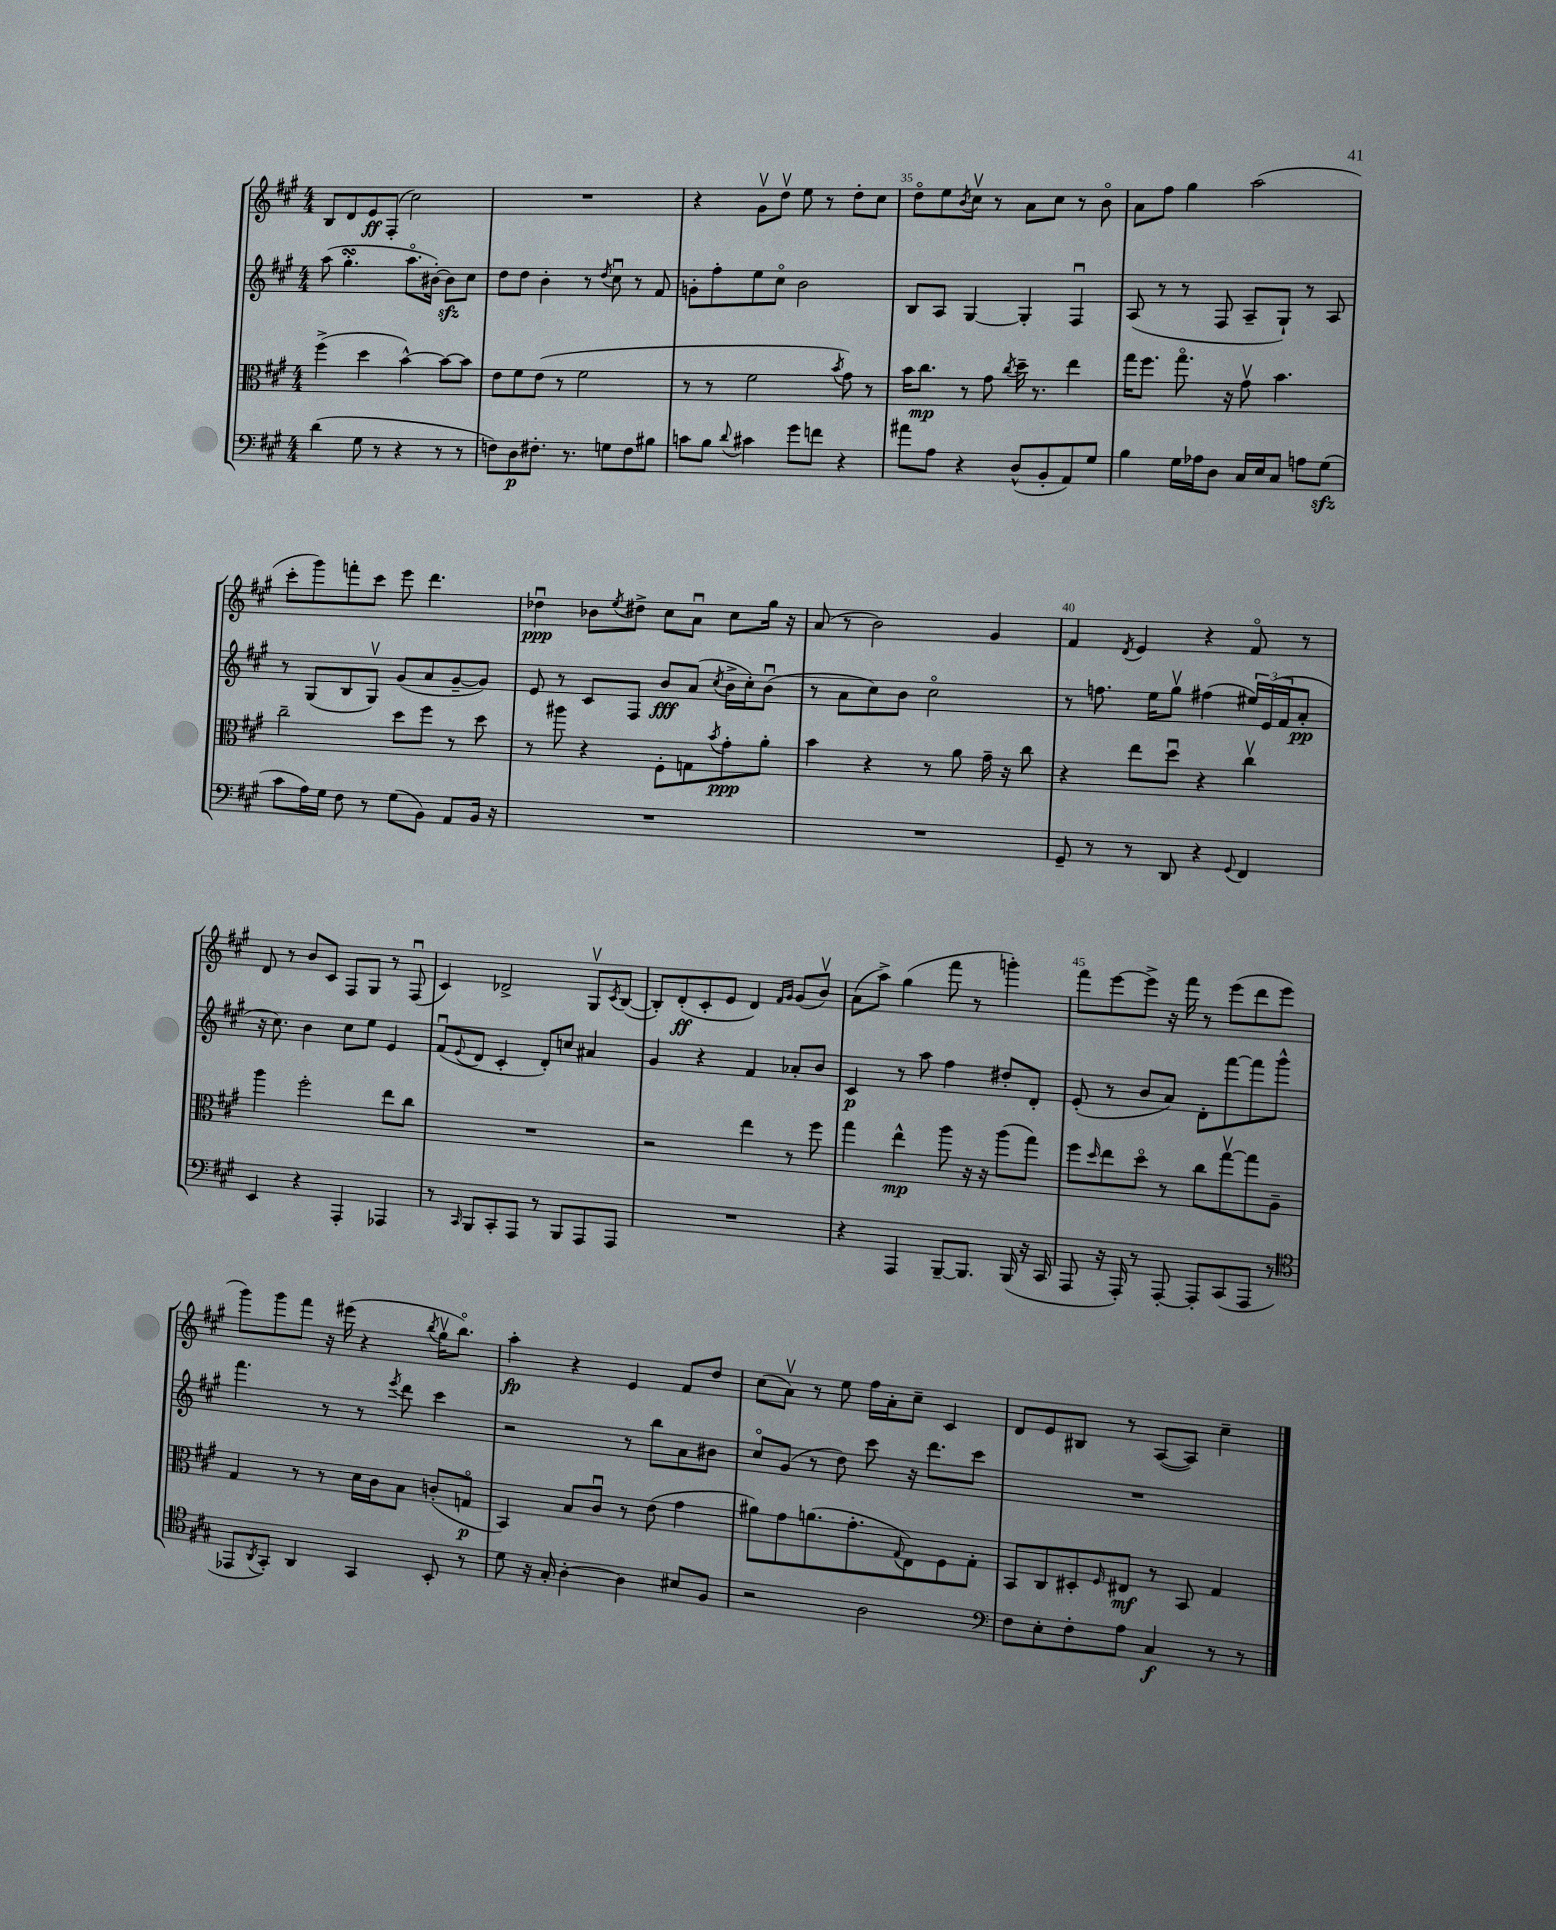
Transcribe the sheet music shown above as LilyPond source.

<<
\new StaffGroup <<
\new Staff = "s0" {
    \clef treble \key a \major \numericTimeSignature \time 4/4
    b8 d'8 e'8\ff fis8-.( cis''2) |
    R1 |
    r4 gis'8\upbow d''8\upbow e''8 r8 d''8-. cis''8 |
    d''8\flageolet e''8 \acciaccatura { b'8 } cis''8\upbow r8 a'8 cis''8 r8 b'8\flageolet |
    a'8 fis''8 gis''4 a''2( |
    cis'''8-. gis'''8) f'''8-. cis'''8 e'''8 d'''4. |
    des''4\downbow\ppp bes'8 \acciaccatura { e''8 } dis''8-> cis''8 a'8\downbow cis''8 gis''16 r16 |
    a'8( r8 b'2) gis'4 |
    fis'4 \acciaccatura { d'8 } e'4 r4 fis'8\flageolet r8 |
    d'8 r8 b'8 cis'8 fis8 gis8 r8 fis8\downbow( |
    cis'4) des'2-> gis8\upbow \acciaccatura { cis'8 } b8~( |
    b8-.) d'8-.\ff( cis'8-. e'8 d'4) \grace { fis'16 gis'16 } gis'8( b'8\upbow) |
    a'8( a''8->) gis''4( fis'''8 r8 g'''4-.) |
    fis'''8 e'''8~ e'''8-> r16 fis'''16 r8 e'''8( d'''8 e'''8 |
    gis'''8) gis'''8 fis'''8 r16 eis'''16( r4 \acciaccatura { b''8 } gis''16\upbow b''8.\flageolet) |
    a''4-.\fp r4 e'4 fis'8 d''8 |
    cis''8( a'8\upbow) r8 e''8 fis''16 a'16-. cis''8-- cis'4 |
    d'8 e'8 bis8 r8 a8~( a8) cis''4-- \bar "|." |
}
\new Staff = "s1" {
    \clef treble \key a \major \numericTimeSignature \time 4/4
    a''8( gis''4.-.\turn a''8.\flageolet bis'16~-.) bis'8\sfz cis''8 |
    d''8 d''8 b'4-. r8 \acciaccatura { d''8 } cis''8\downbow r8 fis'8 |
    g'8-. fis''8-. e''8 cis''8\flageolet b'2 |
    b8 a8 gis4~ gis4-. fis4\downbow |
    a8( r8 r8 fis8 a8-- gis8-!) r8 a8 |
    r8 gis8( b8 gis8\upbow) gis'8( a'8 gis'8~-- gis'8) |
    e'8 r8 cis'8 fis8 b'8\fff a'8( \acciaccatura { cis''8 } b'16-> cis''16-.) b'8\downbow( |
    r8 a'8 cis''8) b'8 cis''2\flageolet |
    r8 f''8. e''16 gis''8\upbow fis''4( \tuplet 3/2 { eis''16) e'16( fis'16 } a'8-.\pp |
    r16 cis''8.) b'4 cis''8 e''8 e'4 |
    fis'8\downbow( \appoggiatura { e'8 } d'8 cis'4-. d'8-.) c''8 ais'4 |
    gis'4 r4 fis'4 aes'8-. b'8 |
    cis'4\p r8 a''8 fis''4 dis''8-. d'8-. |
    e'8-.( r8 b'8 a'8) d'8-. fis'''8~ fis'''8 gis'''8-^ |
    fis'''4. r8 r8 \acciaccatura { e'''8 } d'''8 cis'''4 |
    r2 r8 b''8 a'8 bis'8 |
    cis''8\flageolet gis'8( r8 d''8) cis'''8 r16 d'''8. cis'''8 |
    R1 \bar "|." |
}
\new Staff = "s2" {
    \clef alto \key a \major \numericTimeSignature \time 4/4
    fis''4->( d''4 b'4~-^) b'8~ b'8 |
    e'8 fis'8 e'8( r8 fis'2 |
    r8 r8 fis'2 \acciaccatura { b'8 } gis'8) r8 |
    b'16 cis''8.\mp r8 gis'8 \acciaccatura { cis''8 } d''16-- r8. e''4 |
    gis''16 fis''8. gis''8.\flageolet r16 gis'8\upbow b'4. |
    cis''2-- d''8 fis''8 r8 d''8 |
    r8 ais''8 r4 fis8-. g8 \acciaccatura { b'8 } gis'8-.\ppp a'8-. |
    b'4 r4 r8 a'8 gis'16-- r16 cis''8 |
    r4 e''8 d''8\downbow r4 cis''4\upbow |
    a''4 fis''2-. e''8 cis''8 |
    R1 |
    r2 e''4 r8 fis''8 |
    gis''4 e''4-^\mp a''8 r16 r16 a''8( gis''8) |
    fis''8 \grace { d''16 } e''8 d''8\flageolet r8 cis''8 gis''8~\upbow gis''8 a8-- |
    gis4 r8 r8 d'16 cis'16 b8 c'8-.( g8\flageolet\p |
    b,4) b8 cis'8\downbow r8 e'8( gis'4 |
    ais'8) gis'8 a'8.( gis'8.-. \appoggiatura { gis8 } e8) fis8 gis8-. |
    b,8 cis8 dis8-. \grace { fis16 } eis8\mf r8 b,8 gis4 \bar "|." |
}
\new Staff = "s3" {
    \clef bass \key a \major \numericTimeSignature \time 4/4
    d'4( gis8 r8 r4 r8 r8 |
    f8) d8\p fis8.-. r8. g8 fis8 bis8 |
    c'8 b8 \appoggiatura { d'8 } cis'4 gis'8 f'8 r4 |
    ais'8 a8 r4 d8-^( b,8-. a,8) gis8 |
    b4 gis16 aes16 d8 cis16 e16 cis8 a8 gis8\sfz( |
    cis'8 a16) gis16 fis8 r8 gis8( b,8) a,8 b,16 r16 |
    R1 |
    R1 |
    gis,8-- r8 r8 d,8 r4 \appoggiatura { gis,8 } fis,4 |
    e,4 r4 a,,4-. aes,,4 |
    r8 \grace { cis,16 } b,,8 cis,8-. a,,8 r8 b,,8 a,,8 a,,8 |
    R1 |
    r4 a,,4 b,,8~-- b,,8. b,,16( r16 cis,16 |
    a,,8 r16 a,,16-.) r8 a,,8~-. a,,8-. cis,8( a,,8 r8 |
    \clef tenor ees,8 \acciaccatura { a,8 } gis,8-.) a,4 gis,4 b,8-. r8 |
    d'8 r16 gis16-. a4~-. a4 bis8 fis8 |
    r2 a2 |
    \clef bass fis8 e8-. fis8-. a8 cis4\f r8 r8 \bar "|." |
}
>>
>>
\layout { \context { \Score currentBarNumber = #32 \override BarNumber.break-visibility = ##(#f #t #t) barNumberVisibility = #(every-nth-bar-number-visible 5) } }
